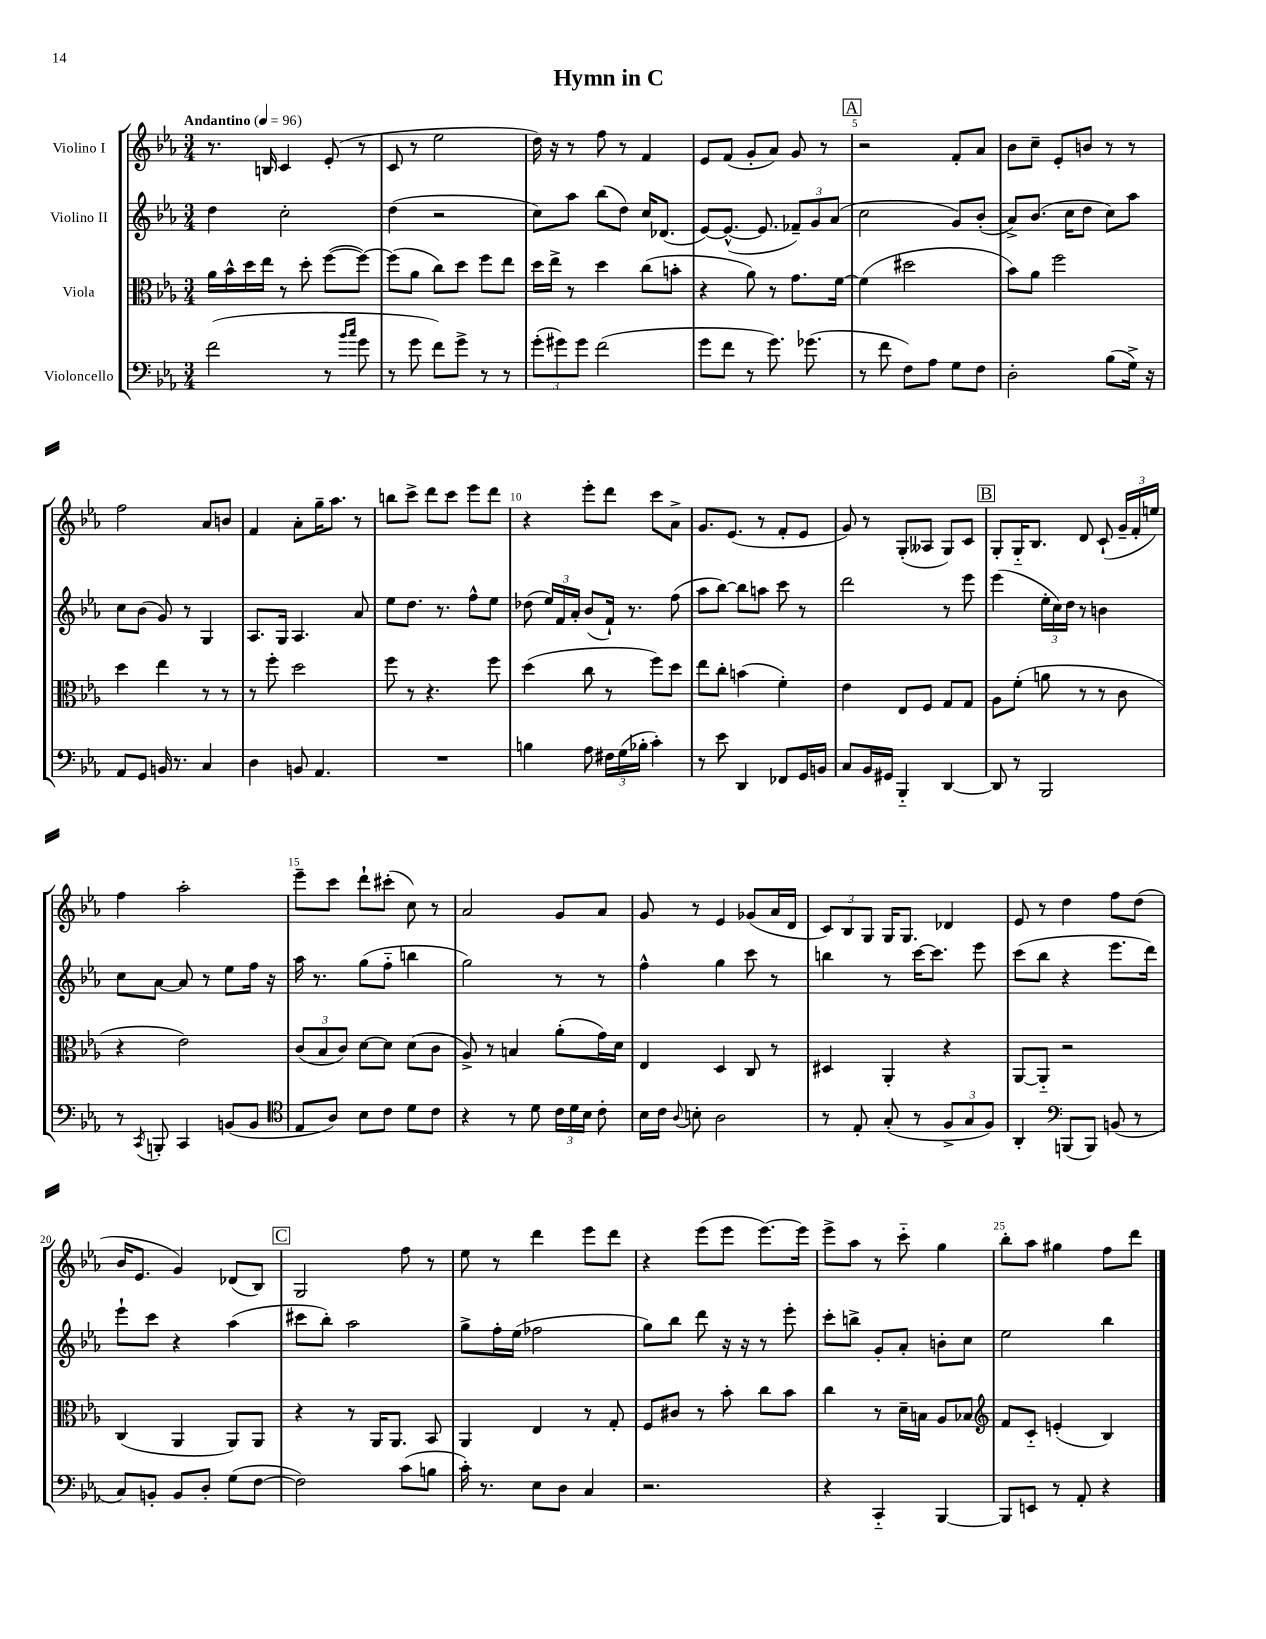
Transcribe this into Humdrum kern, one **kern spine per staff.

**kern	**kern	**kern	**kern
*staff4	*staff3	*staff2	*staff1
*clefF4	*clefC3	*clefG2	*clefG2
*k[b-e-a-]	*k[b-e-a-]	*k[b-e-a-]	*k[b-e-a-]
*M3/4	*M3/4	*M3/4	*M3/4
*MM96	*MM96	*MM96	*MM96
(2f	16a-	4dd	8.r
.	16b-^^	.	.
.	16dd	.	.
.	16ee-	.	16B
.	8r	2cc'	4c
.	8dd'	.	.
8r	([8ff	.	(8e-'
16qqb-	.	.	.
16qqcc	.	.	.
8g	8ff_)	.	8r
=	=	=	=
8r	(8ff]	(4dd	8c
8g	8a-	.	8r
8f)	8cc)	2r	2ee-
8g^	8dd	.	.
8r	8ff	.	.
8r	8ee-	.	.
=	=	=	=
(12g'	16dd	8cc)	16dd)
.	16ee-^	.	16r
12g#)	.	.	.
.	8r	8aa-	8r
12g#	.	.	.
(2f	4dd	(8bb-	8ff
.	.	8dd)	8r
.	(8cc	16cc	4f
.	.	(8.d-	.
.	8b'	.	.
=	=	=	=
8g	4r	[8e-)	8e-
8f	.	(8.e-^^_	(8f
8r	8a-)	.	8g'
.	.	8.e-]	.
8.g)	8r	.	8a-)
.	8.g	12f-~)	8g
(8.g-	.	.	.
.	.	12g	.
.	.	.	8r
.	.	(12a-	.
.	[16f	.	.
=	=	=	=
8r	(4f]	2cc	2r
8f	.	.	.
8F)	2dd#	.	.
8A-	.	.	.
8G	.	8g)	8f'
8F	.	(8b-'	8a-
=	=	=	=
2D'	8b-)	8a-^)	8b-
.	8a-	(8.b-	8cc~
.	2ff	.	8e-'
.	.	16cc	.
.	.	8dd	8b
(8B-	.	8cc)	8r
16G^)	.	8aa-	8r
16r	.	.	.
=	=	=	=
8AA-	4dd	8cc	2ff
8GG	.	(8b-	.
16BB	4ee-	8g)	.
8.r	.	.	.
.	.	8r	.
4C	8r	4G	8a-
.	8r	.	8b
=	=	=	=
4D	8r	8.A-	4f
.	8ff'	.	.
.	.	16G	.
8BB	2dd	4.A-	8a-'
4.AA-	.	.	16gg~
.	.	.	8.aa-
.	.	8a-	8r
=	=	=	=
2.r	8ff	8ee-	8bb
.	8r	8.dd	8ccc^
.	4.r	.	8ddd
.	.	8.r	.
.	.	.	8ccc
.	.	8ff^^	8eee-
.	8ff	8ee-	8ddd
=	=	=	=
4B	(4dd	(8dd-	4r
.	.	24ee-)	.
.	.	24f	.
.	.	24a-'	.
8A-	8cc	(8b-	8eee-'
24F#	8r	16f`)	8ddd
(24G	.	.	.
.	.	8.r	.
24B-'	.	.	.
4c')	8ff)	.	8ccc
.	8dd	(8ff	8a-^
=	=	=	=
8r	8ee-	8aa-	8.g
8e-	8cc'	[8bb-)	.
.	.	.	(8.e-
4DD	(4b	8bb-]	.
.	.	8aa	8r
8FF-	4f')	8ccc	8f'
16GG	.	8r	8e-
16BB	.	.	.
=	=	=	=
8C	4e-	2ddd	8g)
16BB-	.	.	8r
16GG#	.	.	.
4BBB-'~	8E-	.	(8G'
.	8F	.	8A--
[4DD	8G	8r	8G)
.	8G	8eee-	8c
=	=	=	=
8DD]	8A-	(4eee-	8G'
8r	(8f'	.	16G'~
.	.	.	8.B-
2BBB-	8a	24ee-'	.
.	.	24cc)	.
.	.	24dd	.
.	8r	8r	8d
.	8r	4b	(8c`
.	8c	.	24g~
.	.	.	24f'
.	.	.	24ee)
=	=	=	=
8r	4r	8cc	4ff
8qCC	.	.	.
8BBB'	.	[8a-	.
4CC	2e-)	8a-]	2aa-'
.	.	8r	.
(8BB	.	8ee-	.
8BB	.	16ff	.
.	.	16r	.
=	=	=	=
*clefC4	*	*	*
8E-	(12c	16aa-	8eee-~
.	.	8.r	.
.	12B-	.	.
8A-)	.	.	8ccc
.	12c)	.	.
8B-	[8d	(8gg	8ddd`
8c	8d]	8ff'~	(8ccc#'
8d	(8d	4bb	8cc)
8c	8c	.	8r
=	=	=	=
4r	8A-^)	2gg)	2a-
.	8r	.	.
8r	4B	.	.
8d	.	.	.
24c	(8a-'	8r	8g
24d	.	.	.
24B-	.	.	.
8c'	16g)	8r	8a-
.	16d	.	.
=	=	=	=
16B-	4E-	4ff^^	8g
16c	.	.	.
8qqA-	.	.	.
8B'	.	.	8r
2A-	4D	4gg	4e-
.	8C	8ccc	(8g-
.	8r	8r	16a-
.	.	.	16d
=	=	=	=
8r	4D#	4bb	12c)
.	.	.	12B-
8E-'	.	.	.
.	.	.	12G
(8G'	4AA-'	8r	16G
.	.	.	8.G
8r	.	[16ccc	.
.	.	8.ccc]	.
12F^	4r	.	4d-
12G	.	.	.
.	.	8eee-	.
12F)	.	.	.
=	=	=	=
4AA-'	[8AA-	(8ccc	8e-
.	8AA-'~]	8bb-	8r
*clefF4	*	*	*
(8BBB	2r	4r	4dd
8BBB)	.	.	.
(8BB	.	8.eee-	8ff
8r	.	.	(8dd
.	.	16ddd)	.
=	=	=	=
8C)	(4C	8eee-`	16b-
.	.	.	8.e-
8BB'	.	8ccc	.
8BB	4AA-	4r	4g)
8D'	.	.	.
(8G	8AA-)	(4aa-	(8d-
[8F	8AA-	.	8B-)
=	=	=	=
2F])	4r	8ccc#	2G
.	.	8bb-')	.
.	8r	2aa-	.
.	16AA-	.	.
.	8.AA-	.	.
(8c	.	.	8ff
8B	8BB-	.	8r
=	=	=	=
16c')	4AA-	8gg^	8ee-
8.r	.	.	.
.	.	16ff'	8r
.	.	(16ee-	.
8E-	4E-	2ff-	4ddd
8D	.	.	.
4C	8r	.	8eee-
.	8G'	.	8ddd
=	=	=	=
2.r	8F	8gg)	4r
.	8c#	8bb-	.
.	8r	8ddd	(8eee-
.	8b-'	16r	8eee-
.	.	16r	.
.	8cc	8r	[8.eee-)
.	8b-	8eee-'	.
.	.	.	16eee-]
=	=	=	=
4r	4cc	8ccc'	8eee-^
.	.	8bb^	8aa-
4CC'~	8r	8g'	8r
.	16d~	8a-'	8ccc'~
.	16B	.	.
[4BBB-	8A-	8b'	4gg
.	8B-	8cc	.
=	=	=	=
*	*clefG2	*	*
8BBB-]	8f	2ee-	8bb-'
8EE	8c'~	.	8aa-
8r	(4e'	.	4gg#
8AA-'	.	.	.
4r	4B-)	4bb-	8ff
.	.	.	8ddd
==	==	==	==
*-	*-	*-	*-
